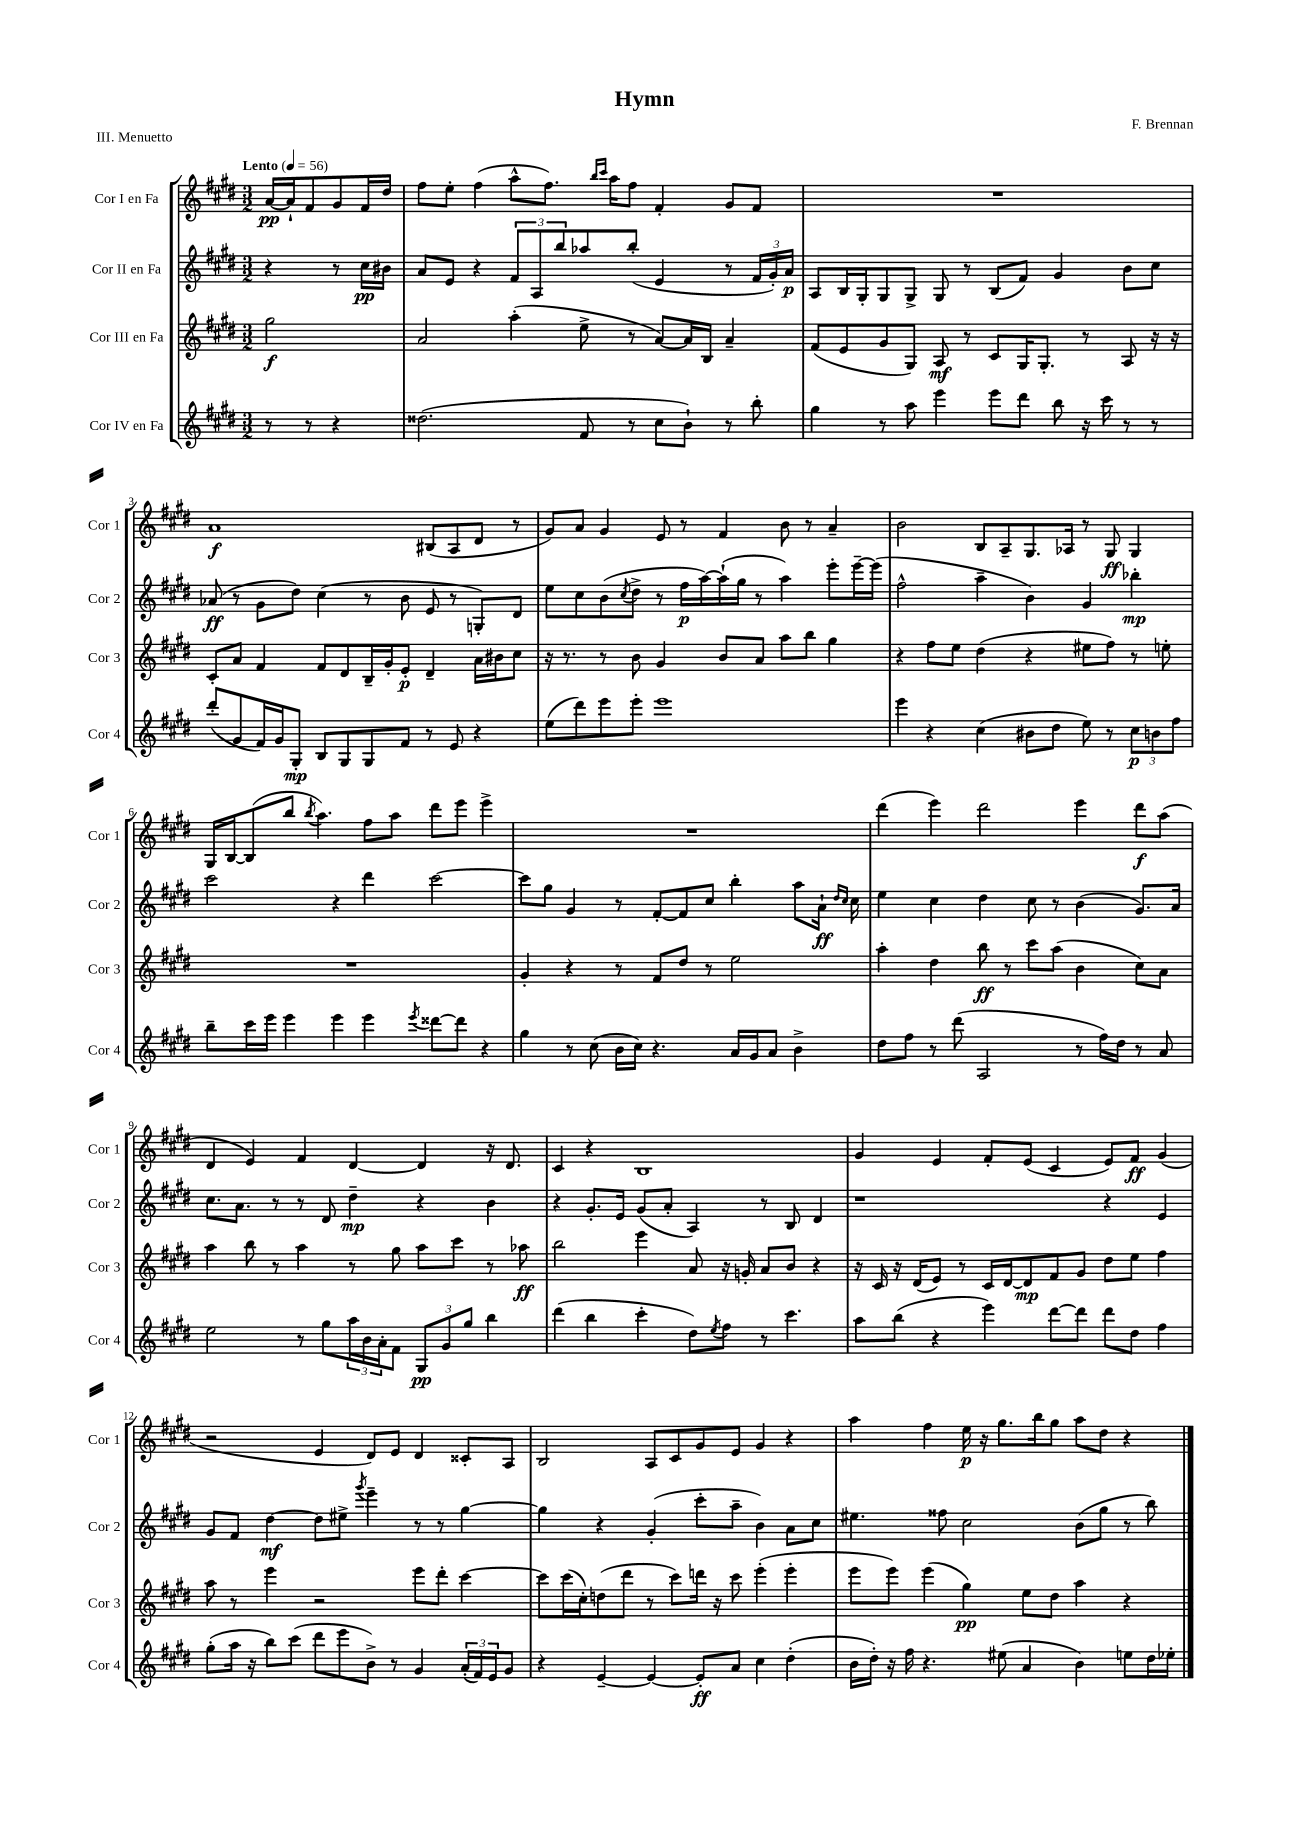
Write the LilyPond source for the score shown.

\header { title = "Hymn" composer = "F. Brennan" piece = "III. Menuetto" }
<<
\new StaffGroup <<
\new Staff = "s0" \with { instrumentName = "Cor I en Fa" shortInstrumentName = "Cor 1" } {
    \clef treble \key e \major \numericTimeSignature \time 3/2 \partial 2 \tempo "Lento" 4 = 56
    a'16~\pp a'16-! fis'8 gis'8 fis'16 dis''16 |
    fis''8 e''8-. fis''4( a''8-^ fis''8.) \grace { b''16 cis'''16 } a''16 fis''8 fis'4-. gis'8 fis'8 |
    R1. |
    a'1\f bis8( a8 dis'8 r8 |
    gis'8) a'8 gis'4 e'8 r8 fis'4 b'8 r8 a'4-- |
    b'2 b8 a8-- gis8. aes16 r8 gis8\ff gis4 |
    gis16 b16~ b8( b''8 \acciaccatura { b''8 } a''4.) fis''8 a''8 dis'''8 e'''8 e'''4-> |
    R1. |
    dis'''4( e'''4) dis'''2 e'''4 dis'''8\f a''8( |
    dis'4 e'4) fis'4 dis'4~ dis'4 r16 dis'8. |
    cis'4 r4 b1 |
    gis'4 e'4 fis'8-. e'8( cis'4 e'8) fis'8\ff gis'4( |
    r2 e'4 dis'8) e'8 dis'4 cisis'8-. a8 |
    b2 a8 cis'8 gis'8 e'8 gis'4 r4 |
    a''4 fis''4 e''16\p r16 gis''8. b''16 gis''8 a''8 dis''8 r4 \bar "|." |
}
\new Staff = "s1" \with { instrumentName = "Cor II en Fa" shortInstrumentName = "Cor 2" } {
    \clef treble \key e \major \numericTimeSignature \time 3/2 \partial 2
    r4 r8 cis''16\pp bis'16 |
    a'8 e'8 r4 \tuplet 3/2 { fis'8 a8 b''8 } aes''8 b''8-.( e'4 r8 \tuplet 3/2 { fis'16 gis'16-.) a'16\p } |
    a8 b16 gis16-. gis8 gis8-> gis8 r8 b8( fis'8) gis'4 b'8 cis''8 |
    aes'8\ff( r8 gis'8 dis''8) cis''4( r8 b'8 e'8 r8 g8-.) dis'8 |
    e''8 cis''8 b'8( \acciaccatura { cis''8 } dis''8-> r8 fis''16\p a''16~) a''16-!( gis''16 r8 a''4) e'''8-. e'''16~-- e'''16( |
    fis''2-^ a''4-- b'4) gis'4 bes''4-.\mp |
    cis'''2 r4 dis'''4 cis'''2~ |
    cis'''8 gis''8 gis'4 r8 fis'8~-. fis'8 cis''8 b''4-. a''8 a'16-!\ff \grace { dis''16 cis''16 } cis''16 |
    e''4 cis''4 dis''4 cis''8 r8 b'4( gis'8.) a'16 |
    cis''8. a'8. r8 r8 dis'8 dis''4--\mp r4 b'4 |
    r4 gis'8.-. e'16 gis'8( a'8-. a4) r8 b8 dis'4 |
    r1 r4 e'4 |
    gis'8 fis'8 dis''4~\mf dis''8 eis''8-> \acciaccatura { gis'''8 } e'''4-- r8 r8 gis''4~ |
    gis''4 r4 gis'4-.( cis'''8-. a''8-- b'4) a'8 cis''8 |
    eis''4. fisis''8 cis''2 b'8( gis''8 r8 b''8) \bar "|." |
}
\new Staff = "s2" \with { instrumentName = "Cor III en Fa" shortInstrumentName = "Cor 3" } {
    \clef treble \key e \major \numericTimeSignature \time 3/2 \partial 2
    gis''2\f |
    a'2 a''4-.( e''8-> r8 a'8~) a'16 b16 a'4-- |
    fis'8( e'8 gis'8 gis8) a8\mf r8 cis'8 gis16 gis8.-. r8 a8 r16 r16 |
    cis'8-. a'8 fis'4 fis'8 dis'8 b16-- gis'16-. e'8-.\p dis'4-- a'16 bis'16 cis''8 |
    r16 r8. r8 b'8 gis'4 b'8 a'8 a''8 b''8 gis''4 |
    r4 fis''8 e''8 dis''4( r4 eis''8 fis''8) r8 e''8-. |
    R1. |
    gis'4-. r4 r8 fis'8 dis''8 r8 e''2 |
    a''4-. dis''4 b''8\ff r8 cis'''8 a''8( b'4 cis''8) a'8 |
    a''4 b''8 r8 a''4 r8 gis''8 a''8 cis'''8 r8 aes''8\ff |
    b''2 e'''4 a'8 r16 g'16-. a'8 b'8 r4 |
    r16 cis'16 r16 dis'16( e'8) r8 cis'16 dis'16~ dis'8\mp fis'8 gis'8 dis''8 e''8 fis''4 |
    a''8 r8 e'''4 r2 e'''8 dis'''8-. cis'''4~ |
    cis'''8 cis'''16( cis''16-.) d''8( dis'''8 r8 cis'''8) d'''16 r16 cis'''8 e'''4-.( e'''4-. |
    e'''8 e'''8) e'''4( gis''4\pp) e''8 dis''8 a''4 r4 \bar "|." |
}
\new Staff = "s3" \with { instrumentName = "Cor IV en Fa" shortInstrumentName = "Cor 4" } {
    \clef treble \key e \major \numericTimeSignature \time 3/2 \partial 2
    r8 r8 r4 |
    disis''2.( fis'8 r8 cis''8 b'8-!) r8 b''8-. |
    gis''4 r8 a''8 e'''4 e'''8 dis'''8 b''8 r16 cis'''16 r8 r8 |
    dis'''8-.( gis'8 fis'16) gis'16 gis8-.\mp b8 gis8 gis8 fis'8 r8 e'8 r4 |
    e''8( dis'''8) e'''8 e'''8-. e'''1 |
    e'''4 r4 cis''4( bis'8 dis''8 e''8) r8 \tuplet 3/2 { cis''8\p b'8 fis''8 } |
    b''8-- cis'''16 e'''16 e'''4 e'''4 e'''4 \acciaccatura { e'''8 } disis'''8~ disis'''8 r4 |
    gis''4 r8 cis''8( b'16 cis''16) r4. a'16 gis'16 a'8 b'4-> |
    dis''8 fis''8 r8 dis'''8( a2 r8 fis''16) dis''16 r8 a'8 |
    e''2 r8 gis''8 \tuplet 3/2 { a''16 b'16 a'16-. } fis'8 \tuplet 3/2 { gis8\pp gis'8 gis''8 } b''4 |
    dis'''4( b''4 cis'''4-. dis''8) \acciaccatura { e''8 } fis''8 r8 cis'''4. |
    a''8 b''8( r4 e'''4) dis'''8~ dis'''8 dis'''8 dis''8 fis''4 |
    gis''8-.( a''16 r16 b''8) cis'''8( dis'''8 e'''8 b'8->) r8 gis'4 \tuplet 3/2 { a'16-.( fis'16) e'16 } gis'8 |
    r4 e'4~-- e'4~ e'8-.\ff a'8 cis''4 dis''4-.( |
    b'16 dis''16-.) r16 fis''16 r4. eis''8( a'4 b'4) e''8 dis''16 ees''16-. \bar "|." |
}
>>
>>
